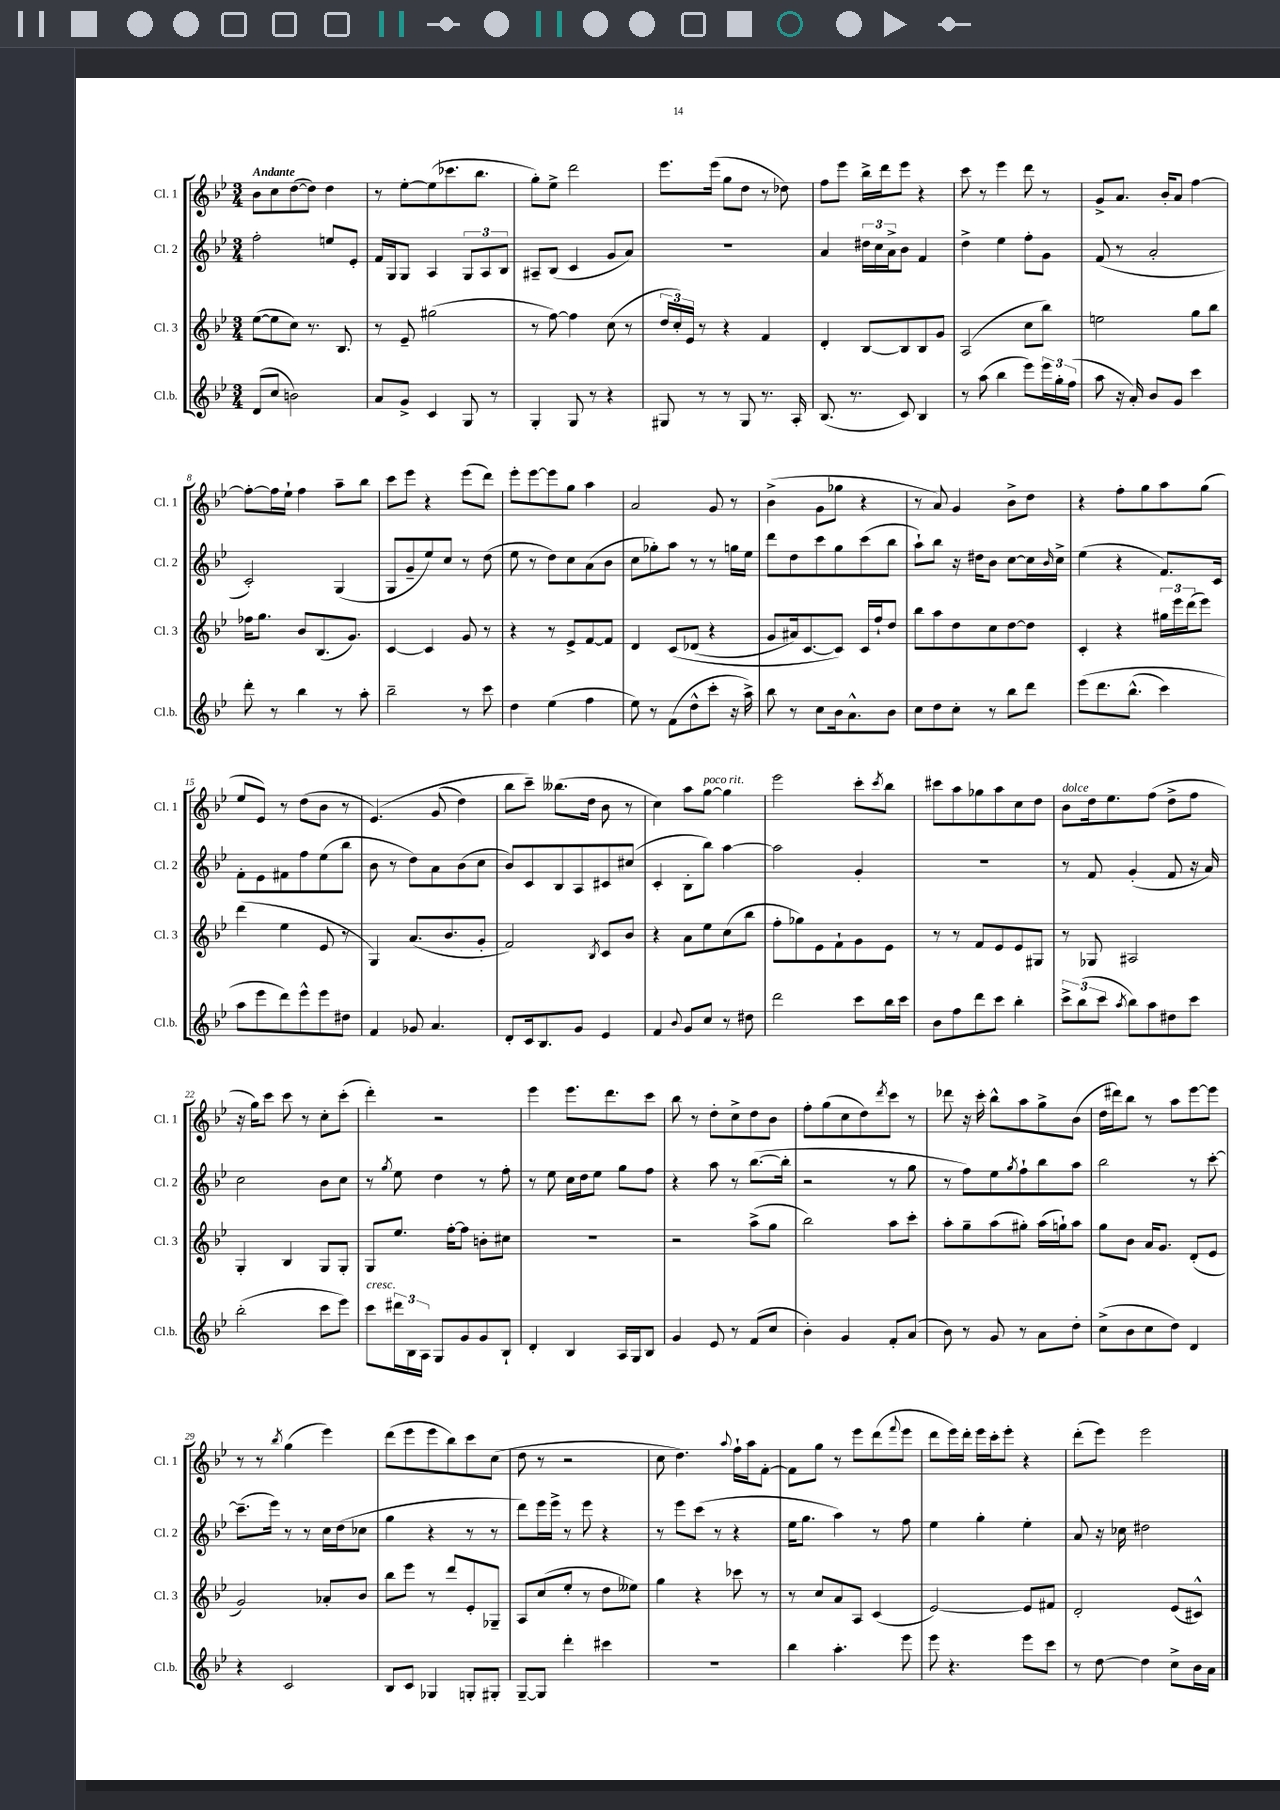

**kern	**kern	**kern	**kern
*staff4	*staff3	*staff2	*staff1
*clefG2	*clefG2	*clefG2	*clefG2
*k[b-e-]	*k[b-e-]	*k[b-e-]	*k[b-e-]
*M3/4	*M3/4	*M3/4	*M3/4
(8d	([8ee-	2ff'	8b-
8cc	8ee-]	.	8cc
2b)	8cc)	.	([8dd
.	8.r	.	8dd])
.	.	8ee	4dd
.	8.B-	.	.
.	.	8e-'	.
=	=	=	=
8a	8r	16f	8r
.	.	16G	.
8g^	8e-~	8G	[8ee-'
4c	(2gg#	4A	(8ee-]
.	.	.	8.ccc-
8G	.	12G	.
.	.	.	8.bb-
.	.	12A	.
8r	.	.	.
.	.	12B-	.
=	=	=	=
4G'	8r	8A#~	8gg')
.	[8ff)	(8B-	8ee-^
8G	4ff]	4c	2ddd
8r	.	.	.
4r	(8cc	8g	.
.	8r	8a)	.
=	=	=	=
8G#	24dd	2.r	8.eee-
.	24cc')	.	.
.	24e-	.	.
8r	8r	.	.
.	.	.	(16eee-
8r	4r	.	8gg
8G#	.	.	8dd
8.r	4f	.	8r
.	.	.	8dd-)
16A'	.	.	.
=	=	=	=
(8.B-	4d'	4a	8ff
.	.	.	8eee-
8.r	.	.	.
.	[8B-	24dd#	16bb-^
.	.	24cc	.
.	.	.	16ddd
.	.	24a^	.
8c)	8B-]	8b-	8eee-
4B-	8B-	4f	4r
.	8g	.	.
=	=	=	=
8r	(2A	4dd^	8ccc
(8aa	.	.	8r
4bb-	.	4ee-	4eee-
8eee-)	8cc	8ff'	8ddd
24eee-	8bb-)	8g	8r
24gg'	.	.	.
(24ff	.	.	.
=	=	=	=
8aa	2ee	(8f	8g^
16r	.	8r	8.a
16a')	.	.	.
8b-	.	2a'	.
.	.	.	16b-'
8g	.	.	8a
4ccc	8gg	.	[4ff
.	8bb-	.	.
=	=	=	=
8ddd'	16ff-	2c')	8ff'_
.	8.gg	.	.
8r	.	.	16ff]
.	.	.	16ee-`
4bb-	8b-	.	4ff
.	(8.B-	.	.
8r	.	(4G	8aa~
.	8.g)	.	.
8aa'	.	.	8bb-
=	=	=	=
2bb-~	[4c	8G	8ccc
.	.	8g~	8eee-
.	4c]	8ee-)	4r
.	.	8cc	.
8r	8g	8r	(8eee-
8ccc	8r	(8dd	8ddd)
=	=	=	=
4dd	4r	8ee-	8eee-'
.	.	8r	[8eee-
(4ee-	8r	8dd)	8eee-]
.	8e-^	8cc	8gg
4ff	[8f	(8a	4aa
.	8f]	8b-	.
=	=	=	=
8ee-)	4d	8cc	2a
8r	.	8gg-')	.
(8f	&(8c	8aa	.
8dd^^	(8d-	8r	.
8ccc'	4r	8r	8g
16r	.	16gg	8r
16aa^)	.	16ee-	.
=	=	=	=
8bb-	8g	8ddd	(4b-^
8r	16a#)	8dd	.
.	[8.c	.	.
8cc	.	8ccc	8g
16b-	8c]&)	8gg	8gg-
8.a^^	.	.	.
.	16c	(8ccc	4r
.	16ff`	.	.
8b-	8dd	8bb-	.
=	=	=	=
8cc	8bb-	8aa`)	8r
8dd	8aa	8bb-	8a)
8cc'	8dd	16r	4g
.	.	16dd#	.
8r	8cc	8b-	.
8bb-	[8dd	[8cc	8b-^
8ddd	8dd]	16cc]	8dd
.	.	16qqb-	.
.	.	16cc^	.
=	=	=	=
&(8eee-	4c'	(4ee-	4r
8.ddd	.	.	.
.	4r	4r	8ff'
(8.bb-^^	.	.	.
.	.	.	8gg
4ccc)	24gg#	8.f)	8aa
.	24eee-	.	.
.	(24ddd	.	.
.	8eee-)	.	(8gg
.	.	16c	.
=	=	=	=
8aa	(4ddd	8f'	8ee-
8eee-	.	8e-	8e-)
8ddd&)	4ee-	8f#	8r
8eee-^^	.	8ff	(8dd
8eee-	8e-	(8ee-	8b-
8dd#	8r	8bb-	8r
=	=	=	=
4f	4G)	8b-	&(4.e-)
.	.	8r	.
8g-	(8.a	8dd)	.
4.a	.	8a	(8g
.	8.b-	.	.
.	.	(8b-	4dd)
.	8g'	8cc	.
=	=	=	=
8d'	2f)	8b-)	8bb-
16c	.	8c	8ccc~&)
8.B-	.	.	.
.	.	8B-	(8.bb--
8g	.	8A	.
.	.	.	16dd
.	8qB-	.	.
4e-	8c	8c#	8b-
.	8b-	(8cc#	8r
=	=	=	=
4f	4r	4c'	4cc)
8qqb-	.	.	.
8g	8a	8B-'	8aa
8cc	8ee-	8bb-)	[8gg
8r	(8cc	[4aa	4gg]
8dd#	8bb-	.	.
=	=	=	=
2ddd	8ff'	2aa]	2eee-
.	8gg-)	.	.
.	8e-	.	.
.	8f`	.	.
8ccc	8g	4g'	8ccc'
.	.	.	8qccc
16bb-	8e-	.	8bb-
16ccc	.	.	.
=	=	=	=
8b-	8r	2.r	8ccc#
8ff	8r	.	8aa
8ddd	8f	.	8gg-
8ccc	8e-	.	8aa
4bb-'	8e-	.	8cc
.	8G#	.	8dd
=	=	=	=
12ccc^	8r	8r	8b-
(12bb-	.	.	.
.	8G-	8f	16dd
12ccc	.	.	.
.	.	.	8.ee-
8qaa	.	.	.
8bb-)	2A#	(4g'	.
8aa	.	.	(8ff
8dd#	.	8f	8dd^
8ccc	.	16r	8ff
.	.	16a)	.
=	=	=	=
(2bb-'	4G'	2cc	16r
.	.	.	16gg)
.	.	.	8ccc
.	4B-	.	8ccc
.	.	.	8r
8ccc	8G	8b-	8cc'
8eee-)	8G'	8cc	(8ccc'
=	=	=	=
8ccc	8G	8r	4ddd')
.	.	8qgg	.
24ddd#	8.ee-	8ee-	.
24B-	.	.	.
24A	.	.	.
8G	.	4dd	2r
.	[16ff'	.	.
8g	8ff]	.	.
8g	8b'	8r	.
8B-`	8cc#	8ff'	.
=	=	=	=
4d'	2.r	8r	4eee-
.	.	8ee-	.
4B-	.	16cc	8.eee-
.	.	16dd	.
.	.	8ee-	.
.	.	.	8.ddd
16A	.	8gg	.
16G	.	.	.
8B-	.	8ff	8ccc
=	=	=	=
4g	2r	4r	8bb-
.	.	.	8r
8e-	.	8aa	8dd'
8r	.	8r	8cc^
(8f	(8aa^	([8.bb-	8dd
8cc	8gg	.	8b-
.	.	16bb-']	.
=	=	=	=
4b-')	2bb-)	2r	8ff'
.	.	.	(8gg
4g	.	.	8cc
.	.	.	8dd)
.	.	.	8qddd
8f'	8aa	8r	8ccc
(8a	8ccc'	8gg	8r
=	=	=	=
8b-)	8aa'	8r	8ddd-
8r	8gg~	8ff)	16r
.	.	.	16ccc'
8g	(8aa	8ee-	8bb-^^
.	.	8qgg	.
8r	8gg#')	8ff`	8aa
8a	(16aa	8bb-	8gg^
.	16gg`)	.	.
8dd'	8aa	8aa	(8b-
=	=	=	=
(8cc^	8gg	2bb-	16dd
.	.	.	16ddd#)
8b-	8b-	.	8bb-
8cc	16a	.	8r
.	8.g	.	.
8dd)	.	.	8aa
4d	(8d'	8r	[8eee-
.	8e-	[8ccc'	8eee-]
=	=	=	=
4r	2g)	(8.ccc~]	8r
.	.	.	8r
.	.	16eee-)	.
.	.	.	8qbb-
2c	.	8r	(4gg
.	.	8r	.
.	8a-'	16cc	4eee-)
.	.	(16dd	.
.	8b-	8cc-	.
=	=	=	=
8B-	8bb-	4gg	(8ddd
8c	8eee-	.	8eee-
4G-	8r	4r	8eee-
.	8ddd	.	8bb-)
8G'	8e-'	8r	8ccc
8G#'	8G-~	8r	(8cc
=	=	=	=
[8G~	8A	8ddd)	8dd
8G]	(8cc	16eee-	8r
.	.	16eee-^	.
4ddd'	8ee-'	8r	2r
.	8r	8eee-	.
4ccc#	8dd	4r	.
.	8ee--)	.	.
=	=	=	=
2.r	4gg	8r	8cc
.	.	8eee-	4.dd)
.	4r	(8ccc	.
.	.	8r	.
.	.	.	8qqaa
.	8ccc-	4r	16ff`
.	.	.	16aa
.	8r	.	[8f'
=	=	=	=
4bb-	8r	16ee-	8f]
.	.	8.gg	.
.	8cc	.	8gg
4.aa'	8a	4aa)	8r
.	8A	.	8eee-
.	(4c	8r	(8ddd
.	.	.	8qqfff
8eee-	.	8ff	8eee-
=	=	=	=
8eee-	[2e-)	4ee-	8ddd
4.r	.	.	16eee-)
.	.	.	16ddd'
.	.	4gg'	16eee-
.	.	.	16ccc'
.	.	.	8eee-'
8eee-	8e-]	4ee-'	4r
8ccc	8f#	.	.
=	=	=	=
8r	2d'	8a	(8ddd'
[8dd	.	16r	8eee-)
.	.	16cc-	.
4dd]	.	2dd#	2eee-
8cc^	(8e-	.	.
16b-	8c#^^)	.	.
16a	.	.	.
==	==	==	==
*-	*-	*-	*-
